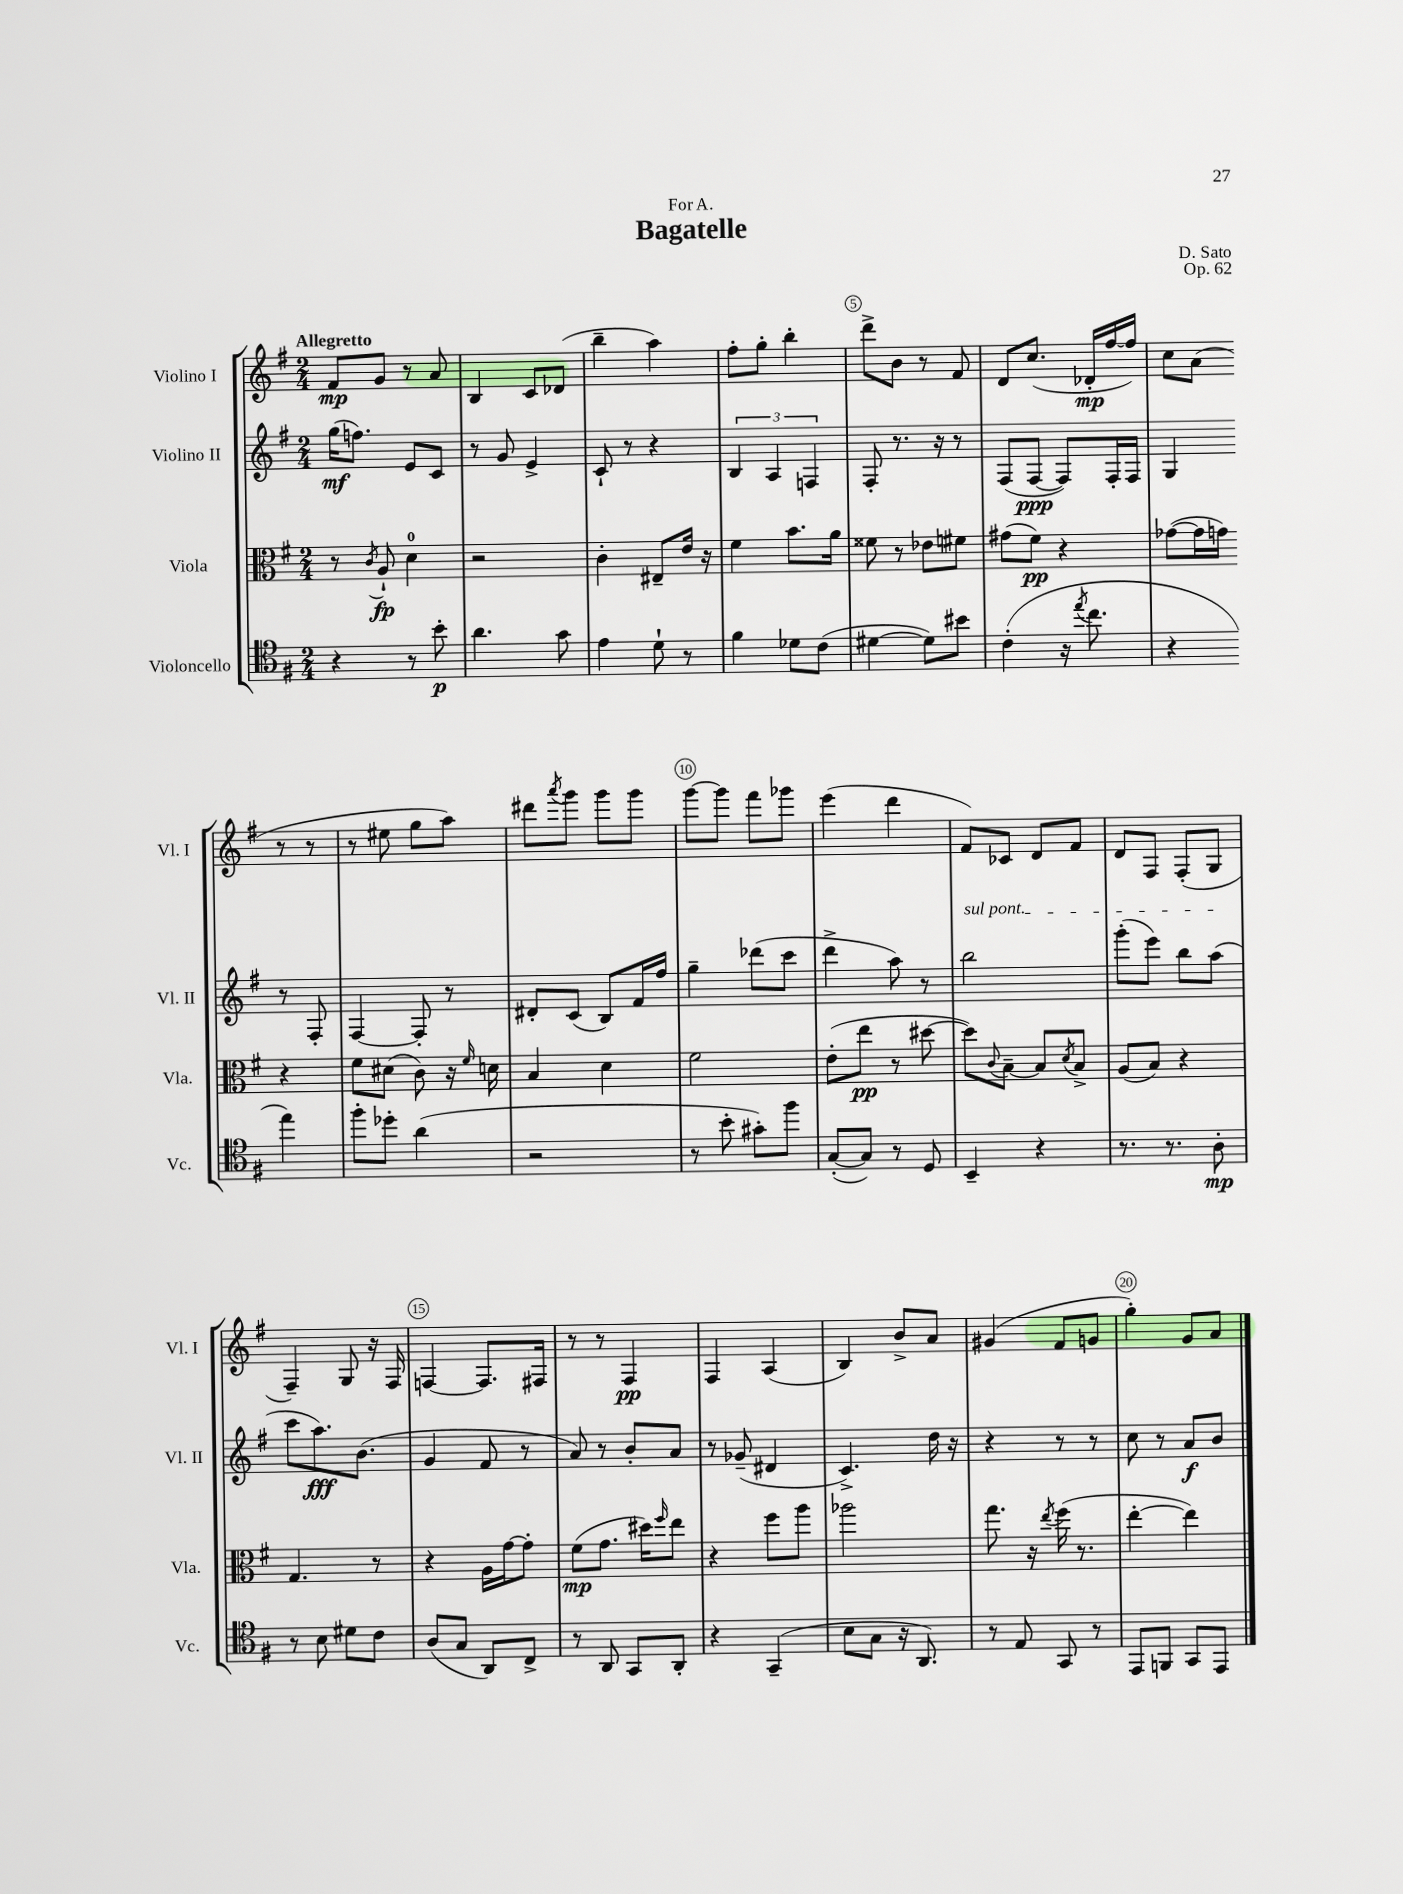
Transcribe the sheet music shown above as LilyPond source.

\header { title = "Bagatelle" composer = "D. Sato" dedication = "For A." opus = "Op. 62" }
<<
\new StaffGroup <<
\new Staff = "s0" \with { instrumentName = "Violino I" shortInstrumentName = "Vl. I" } {
    \clef treble \key g \major \numericTimeSignature \time 2/4 \tempo "Allegretto"
    fis'8\mp g'8 r8 a'8 |
    b4 c'8 des'8( |
    b''4-- a''4) |
    fis''8-. g''8-. b''4-. |
    d'''8-> b'8 r8 fis'8 |
    d'8 c''8.( des'16-.\mp fis''16~ fis''16) |
    c''8 a'8( r8 r8 |
    r8 eis''8 g''8 a''8) |
    dis'''8 \acciaccatura { a'''8 } g'''8 g'''8 g'''8 |
    g'''8~ g'''8 fis'''8 ges'''8 |
    e'''4( d'''4 |
    fis'8) ces'8 d'8 fis'8 |
    d'8 fis8 fis8-.( g8 |
    fis4--) g8 r16 fis16 |
    f4~ f8. fis16 |
    r8 r8 fis4\pp |
    fis4 a4( |
    b4) b'8-> a'8 |
    gis'4( fis'8 g'8 |
    g''4-.) g'8 a'8 \bar "|." |
}
\new Staff = "s1" \with { instrumentName = "Violino II" shortInstrumentName = "Vl. II" } {
    \clef treble \key g \major \numericTimeSignature \time 2/4
    g''16\mf( f''8.) e'8 c'8 |
    r8 g'8 e'4-> |
    c'8-! r8 r4 |
    \tuplet 3/2 { b4 a4 f4 } |
    fis8-. r8. r16 r8 |
    fis8( fis8~\ppp fis8) fis16-. fis16 |
    g4 r8 fis8-. |
    fis4~ fis8-. r8 |
    dis'8-. c'8( b8) fis'16 fis''16 |
    g''4-- des'''8( c'''8 |
    d'''4-> a''8) r8 |
    \once \override TextSpanner.bound-details.left.text = \markup { \italic "sul pont." } b''2\startTextSpan |
    g'''8-.( e'''8) b''8 a''8\stopTextSpan( |
    c'''8 a''8.\fff) b'8.( |
    g'4 fis'8 r8 |
    a'8) r8 b'8-. a'8 |
    r8 ges'8--( dis'4 |
    c'4.->) d''16 r16 |
    r4 r8 r8 |
    c''8 r8 a'8\f b'8 \bar "|." |
}
\new Staff = "s2" \with { instrumentName = "Viola" shortInstrumentName = "Vla." } {
    \clef alto \key g \major \numericTimeSignature \time 2/4
    r8 \acciaccatura { c'8 } a8-!\fp d'4-0 |
    r2 |
    c'4-. eis8-- e'16 r16 |
    fis'4 b'8. a'16 |
    fisis'8 r8 ees'8 fis'8 |
    gis'8( fis'8\pp) r4 |
    ges'8~( ges'16 g'16) r4 |
    fis'8 dis'8( c'8) r16 \grace { fis'16 } d'16 |
    b4 d'4 |
    fis'2 |
    e'8-.( e''8\pp r8 dis''8~ |
    dis''8) \appoggiatura { c'8 } b8~-- b8 \acciaccatura { d'8 } b8-> |
    a8( b8) r4 |
    g4. r8 |
    r4 a16 g'16~ g'8-. |
    fis'8\mp( g'8. dis''16) \grace { fis''16 } e''8 |
    r4 fis''8 a''8 |
    aes''2 |
    g''8. r16 \acciaccatura { e''8 } fis''16( r8. |
    e''4~-. e''4) \bar "|." |
}
\new Staff = "s3" \with { instrumentName = "Violoncello" shortInstrumentName = "Vc." } {
    \clef tenor \key g \major \numericTimeSignature \time 2/4
    r4 r8 b'8-.\p |
    a'4. g'8 |
    e'4 d'8-! r8 |
    fis'4 des'8 c'8( |
    dis'4~ dis'8) bis'8 |
    c'4-.( r16 \acciaccatura { e''8 } c''8. |
    r4 e''4) |
    fis''8-. des''8-. a'4( |
    r2 |
    r8 b'8-. gis'8-.) fis''8 |
    g8~-.( g8) r8 d8 |
    b,4-- r4 |
    r8. r8. a8-.\mp |
    r8 b8 dis'8 c'8 |
    a8( g8 a,8) c8-> |
    r8 a,8 g,8 a,8-. |
    r4 g,4--( |
    b8 g8 r16 a,8.) |
    r8 e8 g,8 r8 |
    e,8 f,8 g,8 e,8 \bar "|." |
}
>>
>>
\layout { \context { \Score \override BarNumber.break-visibility = ##(#f #t #t) barNumberVisibility = #(every-nth-bar-number-visible 5) \override BarNumber.stencil = #(make-stencil-circler 0.1 0.3 ly:text-interface::print) } }
